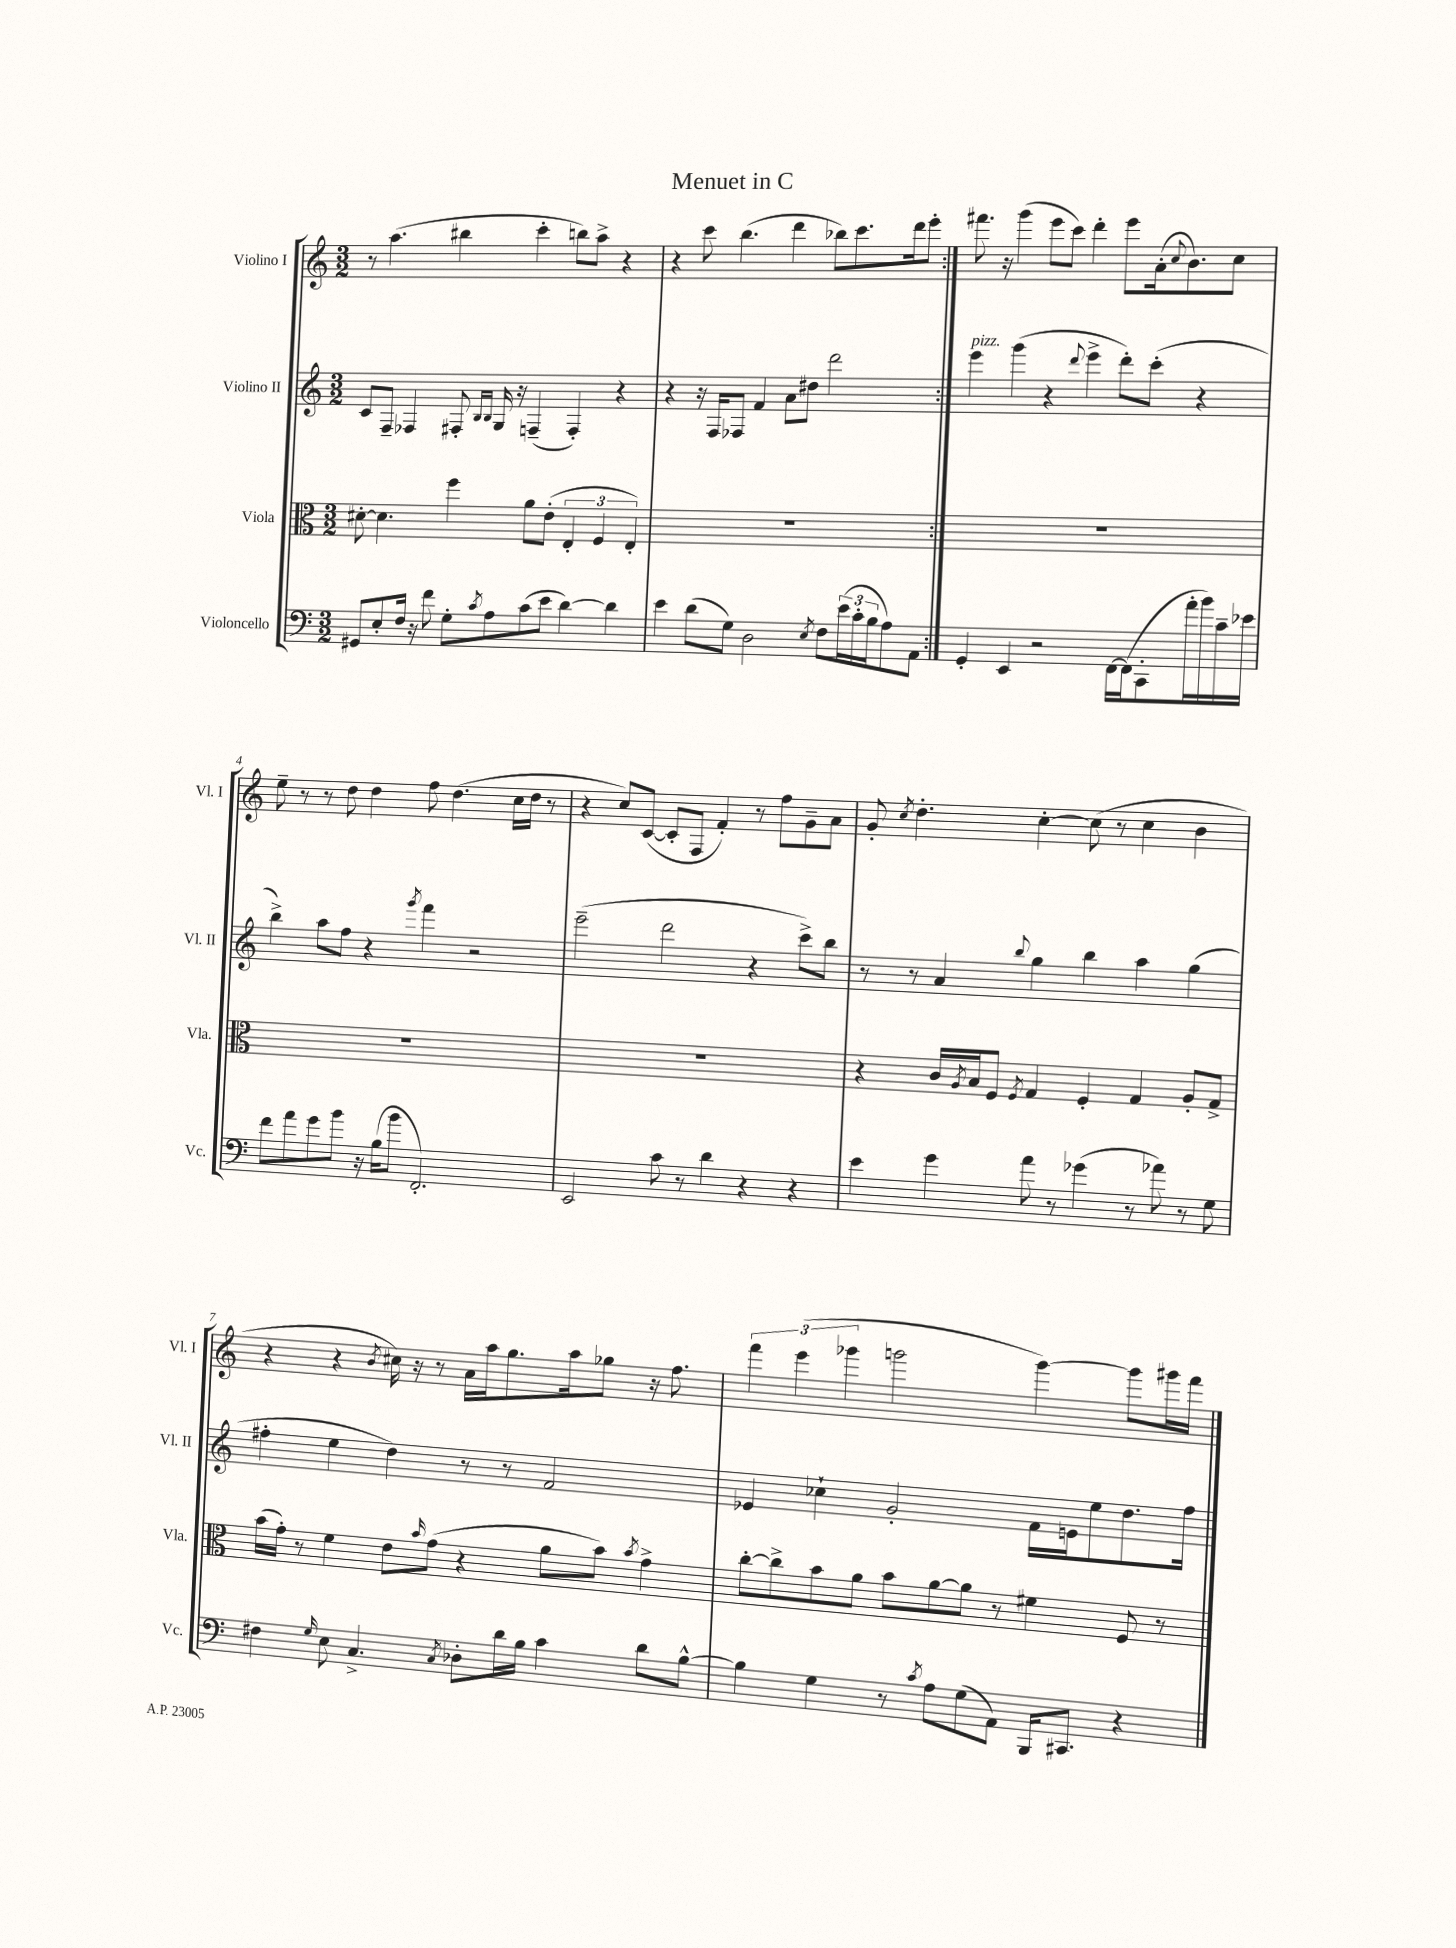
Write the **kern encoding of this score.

**kern	**kern	**kern	**kern
*part4	*part3	*part2	*part1
*staff4	*staff3	*staff2	*staff1
*I"Violoncello	*I"Viola	*I"Violino II	*I"Violino I
*I'Vc.	*I'Vla.	*I'Vl. II	*I'Vl. I
*clefF4	*clefC3	*clefG2	*clefG2
*k[]	*k[]	*k[]	*k[]
*M3/2	*M3/2	*M3/2	*M3/2
=1	=1	=1	=1
8GG#X/L	[8d#X'\	8c/L	8r
8E'/	4.d#\]	8F~/J	(4.aa\
16F/Jk	.	4F-X/	.
16r	.	.	.
8f\	.	.	.
8G'\L	4ff\	8F#X'/	4bb#X\
.	.	16qqB/LL	.
8qc/	.	16qqB/JJ	.
8A\	.	16G/	.
.	.	16r	.
(8c\	8a\L	(4Fn~/	4ccc'\
8e\J	(8e'\J	.	.
[4d\)	6E'/	4F'/)	8bbn\L)
.	.	.	8aa^\J
.	6F/	.	.
4d\]	.	4r	4r
.	6E'/)	.	.
=2	=2	=2	=2
4e\	1.r	4r	4r
(8d\L	.	16r	8ccc\
.	.	16F/KL	.
8G\J)	.	8F-X/J	(4.bb\
2D\	.	4f/	.
.	.	8a\L	4ddd\
.	.	8dd#X\J	.
8qE/	.	.	.
8F\L	.	2ddd\	8bb-X\L)
(24e\L	.	.	8.ccc\
24c'\	.	.	.
24B\J	.	.	.
8A\)	.	.	.
.	.	.	16ddd\k
8AA\J	.	.	8eee'\J
=3:|!	=3:|!	=3:|!	=3:|!
!	!	!LO:TX:a:i:t=pizz.	!
4GG'/	1.r	4eee\	8.fff#X\
.	.	.	16r
4EE/	.	(4ggg\	(4ggg\
2r	.	4r	8eee\L
.	.	.	8ccc\J)
.	.	8qqddd/	.
.	.	4eee^\	4ddd'\
[16FF\LL	.	8ddd'\L)	8eee\L
(16FF\J]	.	.	.
8CC'\	.	(8ccc'\J	(16a'\k
.	.	.	8qqcc/
.	.	.	8.b\)
16a'\L	.	4r	.
16b\)	.	.	.
16c~\	.	.	8cc\J
16e-X\JJ	.	.	.
!!LO:LB:g=z
=4	=4	=4	=4
8f\L	1.r	4bb^\)	8ee~\
8a\	.	.	8r
8g\	.	8aa\L	8r
8b\J	.	8ff\J	8dd\
16r	.	4r	4dd\
(16B\KL	.	.	.
8b\J	.	.	.
.	.	8qggg/	.
2.FF'/)	.	4fff\	8ff\
.	.	.	(4.dd\
.	.	2r	.
.	.	.	16cc\LL
.	.	.	16dd\JJ
.	.	.	8r
=5	=5	=5	=5
2EE/	1.r	(2eee~\	4r
.	.	.	8cc/L)
.	.	.	([8c/J
8c\	.	2ddd\	8c'/L]
8r	.	.	8F/J
4d\	.	.	4f'/)
4r	.	4r	8r
.	.	.	8ff\L
4r	.	8ccc^\L)	8g~\
.	.	8bb\J	8a\J
=6	=6	=6	=6
4e\	4r	8r	8g'/
.	.	.	8qcc/
.	.	8r	4.dd'\
4g\	16c/LL	4a/	.
.	8qA/	.	.
.	16B/J	.	.
.	8F/J	.	.
.	8qF/	8qqbb/	.
8a\	4G/	4gg\	[4cc'\
8r	.	.	.
(4g-X\	4F'/	4bb\	(8cc\]
.	.	.	8r
8r	4G/	4aa\	4cc\
8a-X\)	.	.	.
8r	8A'/L	(4gg\	4b\
8G\	8G^/J	.	.
!!LO:LB:g=z
=7	=7	=7	=7
4F#X\	(16b\LL	4ff#X'\	4r
.	16g'\JJ)	.	.
.	8r	.	.
16qqG/	.	.	.
8E\	4f\	4ee\	4r
4.C^/	.	.	.
.	.	.	8qb/
.	8e\L	4dd\)	16cc#X\)
.	.	.	16r
.	16qqb/	.	.
.	(8g\J	.	8r
8qC/	.	.	.
8D-X'\L	4r	8r	16a\LL
.	.	.	16aa\J
16d\L	.	8r	8.gg\
16B\JJ	.	.	.
4c\	8a\L	2f/	.
.	.	.	16aa\k
.	8b\J)	.	8gg-X\J
.	8qb/	.	.
8d\L	4g^\	.	16r
.	.	.	8.ff\
[8B^^\J	.	.	.
=8	=8	=8	=8
4B\]	[8cc'\L	4e-X/	6fff\
.	8cc^\]	.	.
.	.	.	(6eee\
4G\	8b\	4cc-X`\	.
.	.	.	6ggg-X\
.	8a\J	.	.
8r	8b\L	2g'/	2gggn\
8qc/	.	.	.
8A\L	[8a\	.	.
(8G\	8a\J]	.	.
8AA\J)	8r	.	.
16BBB/KL	4f#X\	16f\LL	[4ggg\)
8.CC#X/J	.	16en\J	.
.	.	8ee\	.
4r	8F/	8.dd\	8ggg\L]
.	8r	.	16ggg#X\L
.	.	16ff\Jk	16fff\JJ
==	==	==	==
*-	*-	*-	*-
